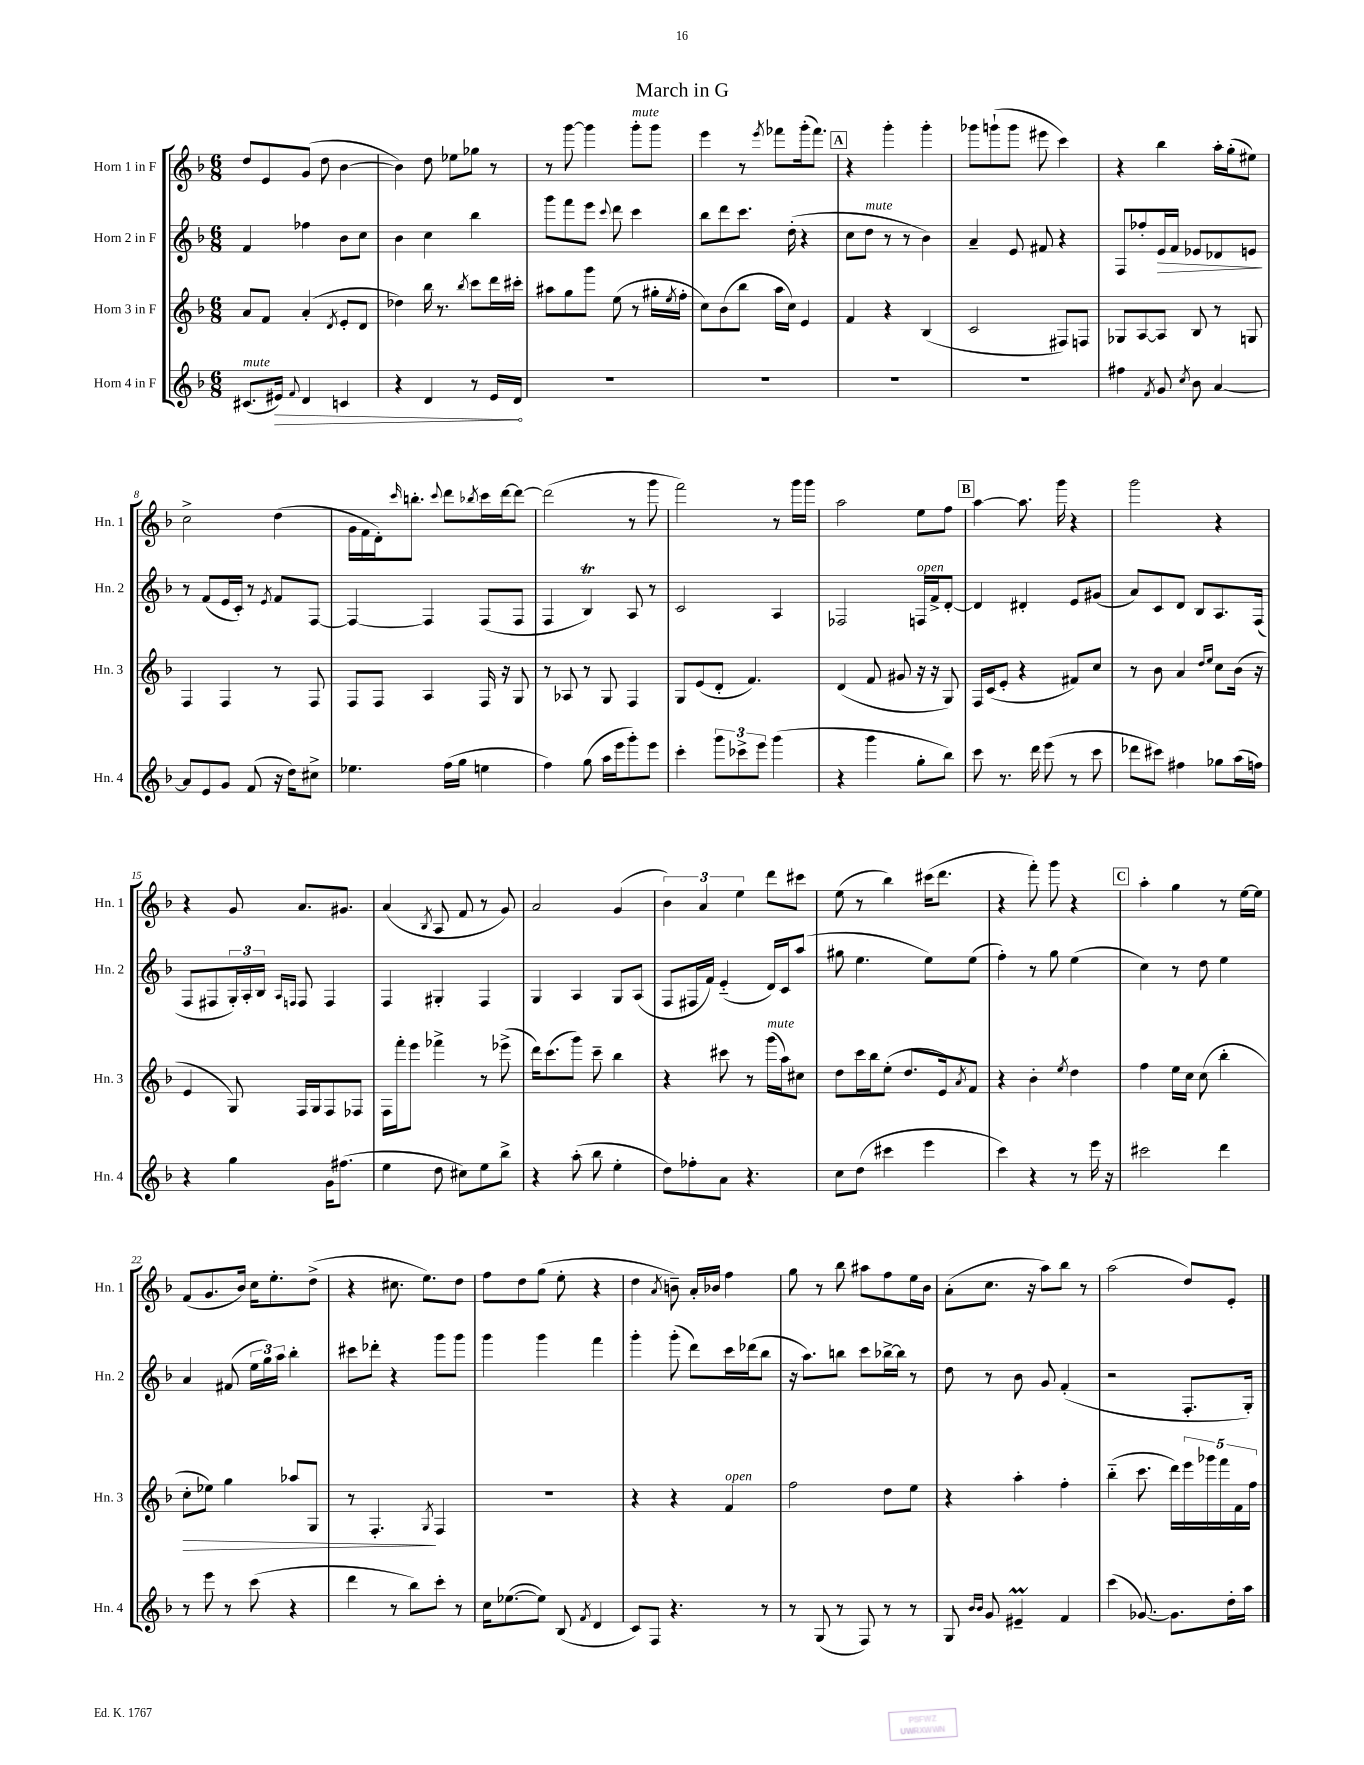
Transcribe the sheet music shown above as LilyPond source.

\header { title = "March in G" }
<<
\new StaffGroup <<
\new Staff = "s0" \with { instrumentName = "Horn 1 in F" shortInstrumentName = "Hn. 1" } {
    \clef treble \key f \major \numericTimeSignature \time 6/8
    d''8 e'8 g'8( d''8 bes'4~ |
    bes'4) d''8 ees''8 ges''8 r8 |
    r8 g'''8~ g'''4 g'''8-.^\markup { \italic "mute" } g'''8 |
    e'''4 r8 \acciaccatura { e'''8 } fes'''8 g'''16-.( fes'''8.) |
    \mark \markup { \box "A" } r4 g'''4-. g'''4-. |
    ges'''8 g'''8-!( g'''8 eis'''8 c'''4) |
    r4 bes''4 a''16-. g''16-.( eis''8) |
    c''2-> d''4( |
    g'16 f'16 d'16-.) \grace { c'''16 } b''8.-. \appoggiatura { c'''8 } d'''8 \acciaccatura { bes''8 } c'''16 d'''16~ d'''8~ |
    d'''2( r8 g'''8 |
    f'''2) r8 g'''16 g'''16 |
    a''2 e''8 f''8 |
    \mark \markup { \box "B" } a''4~ a''8. g'''16 r4 |
    g'''2 r4 |
    r4 g'8 a'8. gis'8. |
    a'4( \acciaccatura { bes8 } a8 f'8 r8 g'8) |
    a'2 g'4( |
    \tuplet 3/2 { bes'4) a'4 e''4 } d'''8 cis'''8 |
    e''8( r8 bes''4) cis'''16( d'''8. |
    r4 f'''8-.) g'''8 r4 |
    \mark \markup { \box "C" } a''4-. g''4 r8 e''16~ e''16 |
    f'8( g'8. bes'16) c''16 e''8.-. d''8->( |
    r4 cis''8. e''8.) d''8 |
    f''8 d''8 g''8( e''8-. r4 |
    d''4 \acciaccatura { a'8 } b'8--) a'16-. bes'16 f''4 |
    g''8 r8 bes''8 ais''8 f''8 e''16 bes'16 |
    a'8-.( c''8. r16 a''8) bes''8 r8 |
    a''2( d''8) e'8-. \bar "|." |
}
\new Staff = "s1" \with { instrumentName = "Horn 2 in F" shortInstrumentName = "Hn. 2" } {
    \clef treble \key f \major \numericTimeSignature \time 6/8
    f'4 fes''4 bes'8 c''8 |
    bes'4 c''4 bes''4 |
    g'''8 f'''8 e'''8 \appoggiatura { c'''8 } d'''8 c'''4 |
    bes''8 d'''8 c'''8. d''16-.( r4 |
    \mark \markup { \box "A" } c''8 d''8^\markup { \italic "mute" } r8 r8 bes'4) |
    a'4-- e'8 fis'8 r4 |
    f8 fes''8-. e'16\> f'16 ees'8 des'8 e'8\! |
    r8 f'8( e'16 c'16-.) r8 \acciaccatura { e'8 } f'8 f8~ |
    f4~ f4 f8( f8 |
    f4 bes4\trill) a8 r8 |
    c'2 a4 |
    fes2 f16^\markup { \italic "open" } f'16-> d'8~-. |
    \mark \markup { \box "B" } d'4 dis'4-. e'8 gis'8( |
    a'8) c'8 d'8 bes8 a8. f16( |
    f8 fis8 \tuplet 3/2 { g16-.) a16-. bes16 } \grace { a16 f16 } f8 f4 |
    f4 gis4-. f4 |
    g4 a4 g8 a8( |
    f8 fis16 f'16) e'4-_( d'16) c'16 a''8( |
    gis''8 e''4. e''8) e''8( |
    f''4-.) r8 g''8 e''4( |
    \mark \markup { \box "C" } c''4) r8 d''8 e''4 |
    a'4 fis'8( \tuplet 3/2 { e''16 g''16) a''16 } bes''4-. |
    cis'''8 des'''8-. r4 g'''8 g'''8 |
    g'''4 g'''4 f'''4 |
    g'''4-. g'''8-.( d'''8) c'''16 des'''16( bes''8 |
    r16 a''8.) b''8 c'''8 bes''16~-> bes''16 r8 |
    d''8 r8 bes'8 g'8 f'4-.( |
    r2 f8.-. g16-.) \bar "|." |
}
\new Staff = "s2" \with { instrumentName = "Horn 3 in F" shortInstrumentName = "Hn. 3" } {
    \clef treble \key f \major \numericTimeSignature \time 6/8
    a'8 f'8 a'4-.( \acciaccatura { d'8 } e'8-. d'8 |
    des''4) bes''16 r8. \acciaccatura { bes''8 } c'''8 d'''16 cis'''16-. |
    ais''8 g''8 g'''8 e''8( r8 gis''16-. \acciaccatura { e''8 } f''16-. |
    c''8) bes'8( bes''8 a''16 c''16) e'4 |
    \mark \markup { \box "A" } f'4 r4 bes4( |
    c'2 fis8) f8 |
    ges8 a8~ a8 bes8 r8 g8 |
    f4 f4 r8 f8 |
    f8 f8 a4 f16 r16 g8 |
    r8 aes8 r8 g8 f4 |
    g8 e'8( d'8-. f'4.) |
    d'4( f'8 gis'8 r16 r16 g8) |
    \mark \markup { \box "B" } f16 c'16( e'8-. r4 fis'8) c''8 |
    r8 bes'8 a'4 \grace { d''16 e''16 } c''8 bes'16( r16 |
    e'4 g8) f16 g16 f8 fes8 |
    f16 f'''16-. e'''8 fes'''4-> r8 ees'''8->( |
    d'''16) c'''8.( g'''8) c'''8-- bes''4 |
    r4 cis'''8 r8 g'''16^\markup { \italic "mute" }( a''16) cis''8 |
    d''8 c'''16 bes''16 e''8-.( d''8. e'16) \acciaccatura { a'8 } f'8 |
    r4 bes'4-. \acciaccatura { e''8 } d''4 |
    \mark \markup { \box "C" } f''4 e''16 c''16 c''8( bes''4-. |
    c''8-.\> ees''8) g''4 aes''8 g8 |
    r8 f4.-.\! \acciaccatura { g8 } f4 |
    R2. |
    r4 r4 f'4^\markup { \italic "open" } |
    f''2 d''8 e''8 |
    r4 a''4-. f''4-. |
    bes''4-_( c'''8. d'''16) \tuplet 5/4 { e'''16 ges'''16 f'''16 f'16 f''16 } \bar "|." |
}
\new Staff = "s3" \with { instrumentName = "Horn 4 in F" shortInstrumentName = "Hn. 4" } {
    \clef treble \key f \major \numericTimeSignature \time 6/8
    cis'8.^\markup { \italic "mute" }( \once \override Hairpin.circled-tip = ##t eis'16\>) \appoggiatura { f'8 } d'4 c'4 |
    r4 d'4 r8 e'16 d'16\! |
    R2. |
    R2. |
    \mark \markup { \box "A" } R2. |
    R2. |
    fis''4 \acciaccatura { f'8 } g'8 \acciaccatura { c''8 } bes'8 a'4~ |
    a'8 e'8 g'8 f'8( r16 d''16) cis''8-> |
    ees''4. f''16( g''16 e''4 |
    f''4) g''8( a''16 e'''16 g'''8-.) e'''8 |
    c'''4-. \tuplet 3/2 { g'''8 ces'''8-> e'''8 } g'''4( |
    r4 g'''4 g''8-. bes''8) |
    \mark \markup { \box "B" } c'''8 r8. d'''16 e'''8( r8 c'''8 |
    des'''8 cis'''8) fis''4 ges''8 a''16( f''16) |
    r4 g''4 g'16 fis''8.( |
    e''4 d''8 cis''8) e''8 bes''8-> |
    r4 a''8-.( bes''8 e''4-. |
    d''8) fes''8-. a'8 r4. |
    c''8 d''8( cis'''4 e'''4 |
    c'''4) r4 r8 e'''16 r16 |
    \mark \markup { \box "C" } cis'''2 d'''4 |
    r8 e'''8 r8 c'''8( r4 |
    d'''4 r8 bes''8) c'''8-. r8 |
    c''16 ees''8.~( ees''8) bes8( \acciaccatura { f'8 } d'4 |
    c'8) f8 r4. r8 |
    r8 g8( r8 f8) r8 r8 |
    g8 \grace { bes'16 bes'16 } g'8 eis'4--\prall f'4 |
    c'''4( ges'8.~) ges'8. d''16-. a''16 \bar "|." |
}
>>
>>
